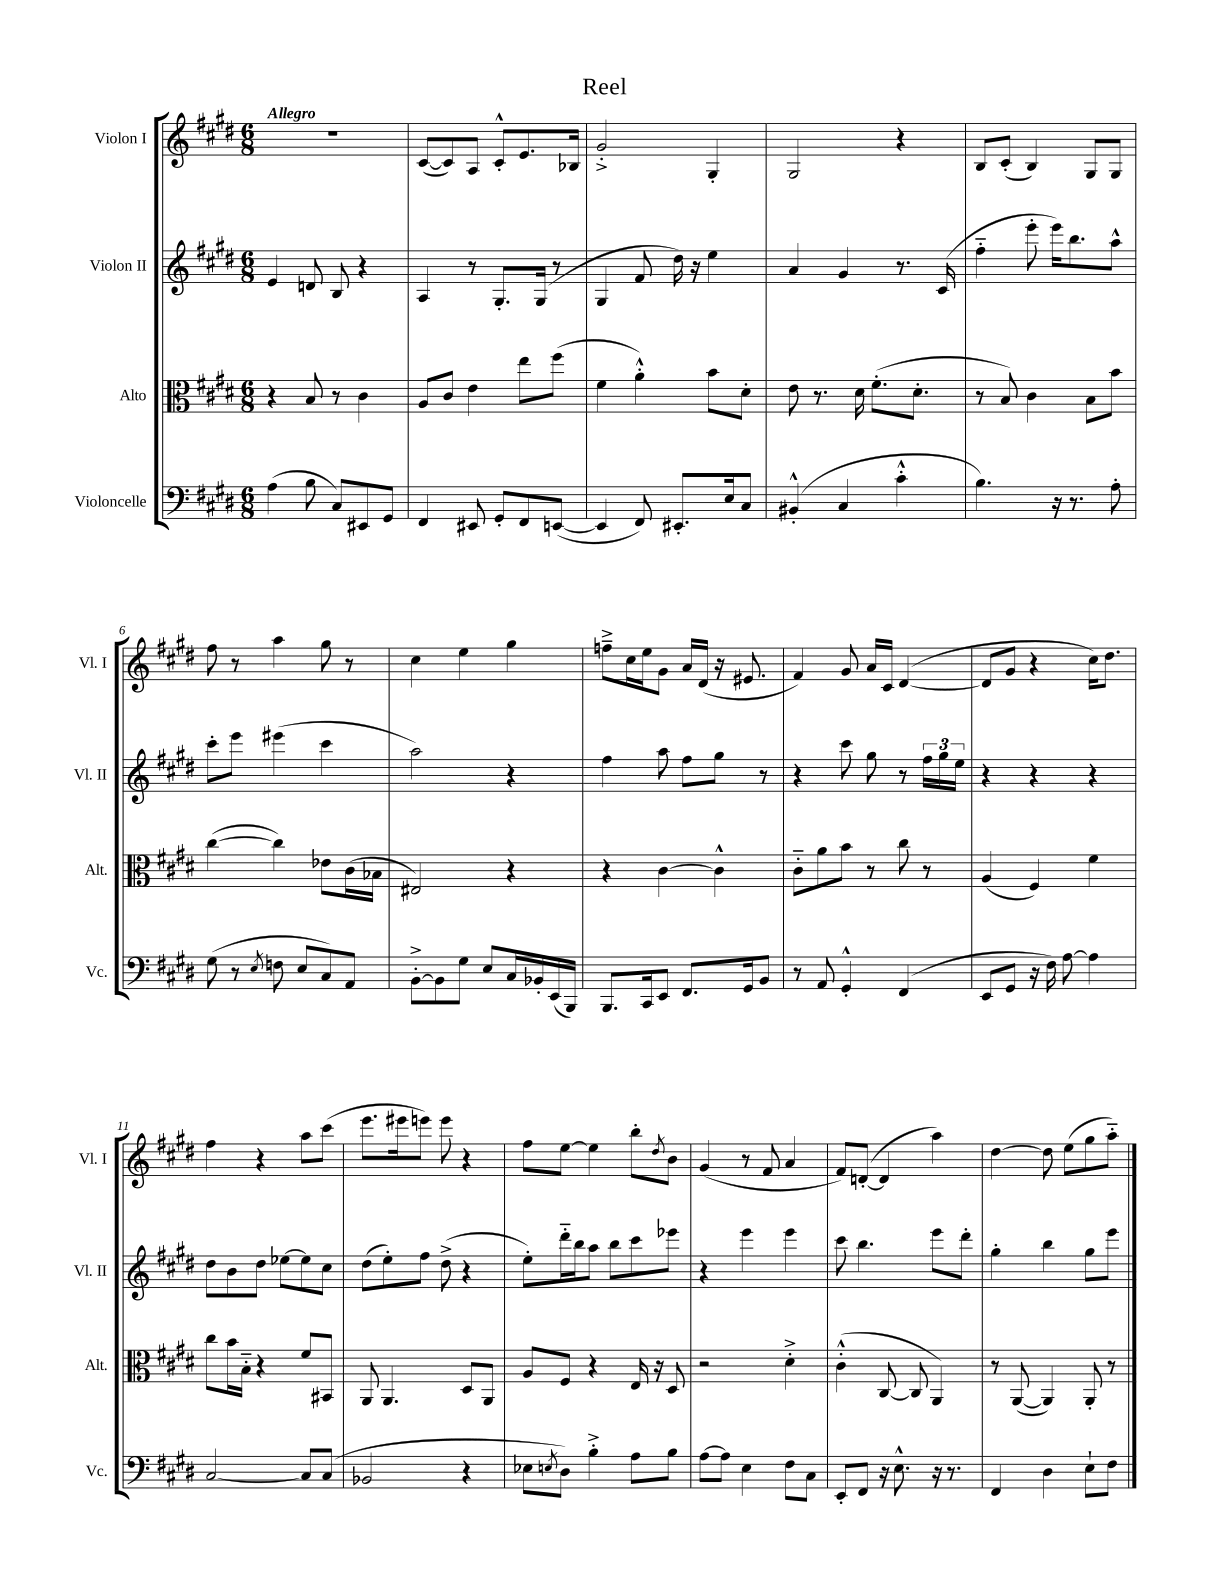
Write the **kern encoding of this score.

**kern	**kern	**kern	**kern
*staff4	*staff3	*staff2	*staff1
*clefF4	*clefC3	*clefG2	*clefG2
*k[f#c#g#d#]	*k[f#c#g#d#]	*k[f#c#g#d#]	*k[f#c#g#d#]
*M6/8	*M6/8	*M6/8	*M6/8
(4A	4r	4e	2.r
8B	8B	8d	.
8C#)	8r	8B	.
8EE#	4c#	4r	.
8GG#	.	.	.
=	=	=	=
4FF#	8A	4A	([8c#
.	8c#	.	8c#])
8EE#	4e	8r	8A
8GG#'	.	8.G#'	8c#'^^
8FF#	8ee	.	8.e
.	.	(16G#	.
([8EE	(8ff#	8r	.
.	.	.	16B-
=	=	=	=
4EE]	4f#	4G#	2g#'^
8FF#)	4a'^^)	8f#	.
8.EE#'	.	16dd#)	.
.	.	16r	.
.	8b	4ee	4G#'
16E	.	.	.
8C#	8d#'	.	.
=	=	=	=
(4BB#'^^	8e	4a	2G#
.	8.r	.	.
4C#	.	4g#	.
.	16d#	.	.
.	(8.f#'	.	.
4c#'^^	.	8.r	4r
.	8.d#'	.	.
.	.	(16c#	.
=	=	=	=
4.B)	8r	4ff#'~	8B
.	8B)	.	(8c#'
.	4c#	8eee'	4B)
16r	.	16eee)	.
8.r	.	8.bb	.
.	8B	.	8G#
8A'	8b	8aa^^	8G#
=	=	=	=
(8G#	([4cc#	8ccc#'	8ff#
8r	.	8eee	8r
8qE	.	.	.
8F	4cc#])	(4eee#	4aa
8E	.	.	.
8C#)	8e-	4ccc#	8gg#
8AA	(16c#	.	8r
.	16B-	.	.
=	=	=	=
[8BB'^	2E#)	2aa)	4cc#
8BB]	.	.	.
8G#	.	.	4ee
8E	.	.	.
16C#	4r	4r	4gg#
16BB-'	.	.	.
(16EE	.	.	.
16BBB)	.	.	.
=	=	=	=
8.BBB	4r	4ff#	8ff~^
.	.	.	16cc#
16CC#	.	.	16ee
8EE	[4c#	8aa	8g#
8.FF#	.	8ff#	16a
.	.	.	(16d#
.	4c#^^]	8gg#	16r
16GG#	.	.	8.e#
8BB	.	8r	.
=	=	=	=
8r	8c#'~	4r	4f#)
8AA	8a	.	.
4GG#'^^	8b	8ccc#	8g#
.	8r	8gg#	16a
.	.	.	16c#
(4FF#	8cc#	8r	([4d#
.	8r	24ff#	.
.	.	24gg#	.
.	.	24ee	.
=	=	=	=
8EE	(4A	4r	8d#]
8GG#	.	.	8g#
16r	4F#)	4r	4r
16F#)	.	.	.
[8A	.	.	.
4A]	4f#	4r	16cc#)
.	.	.	8.dd#
=	=	=	=
[2C#	8cc#	8dd#	4ff#
.	16b	8b	.
.	16B'~	.	.
.	4r	8dd#	4r
.	.	[8ee-	.
8C#]	8f#	8ee-]	8aa
(8C#	8BB#	8cc#	(8ccc#
=	=	=	=
2BB-	8AA	(8dd#	8.eee
.	4.AA	8ee')	.
.	.	.	16eee#
.	.	8ff#	8eee)
.	.	(8dd#^	8eee
4r	8D#	4r	4r
.	8AA	.	.
=	=	=	=
8E-	8A	8ee')	8ff#
8qE	.	.	.
8D#)	8F#	16ddd#'~	[8ee
.	.	16bb	.
4B'^	4r	8aa	4ee]
.	.	8bb	.
8A	16E	8ccc#	8bb'
.	16r	.	.
.	.	.	8qdd#
8B	8D#	8eee-	8b
=	=	=	=
[8A	2r	4r	(4g#
8A]	.	.	.
4E	.	4eee	8r
.	.	.	8f#
8F#	4d#'^	4eee	4a
8C#	.	.	.
=	=	=	=
8EE'	(4c#'^^	8ccc#	8f#)
8FF#	.	4.bb	([8d'
16r	[8C#	.	4d]
8.E^^	.	.	.
.	8C#]	.	.
16r	4AA)	8eee	4aa)
8.r	.	.	.
.	.	8ddd#'	.
=	=	=	=
4FF#	8r	4gg#'	[4dd#
.	([8AA	.	.
4D#	4AA])	4bb	8dd#]
.	.	.	(8ee
8E`	8AA'	8gg#	8gg#
8F#	8r	8eee	8aa'~)
==	==	==	==
*-	*-	*-	*-
